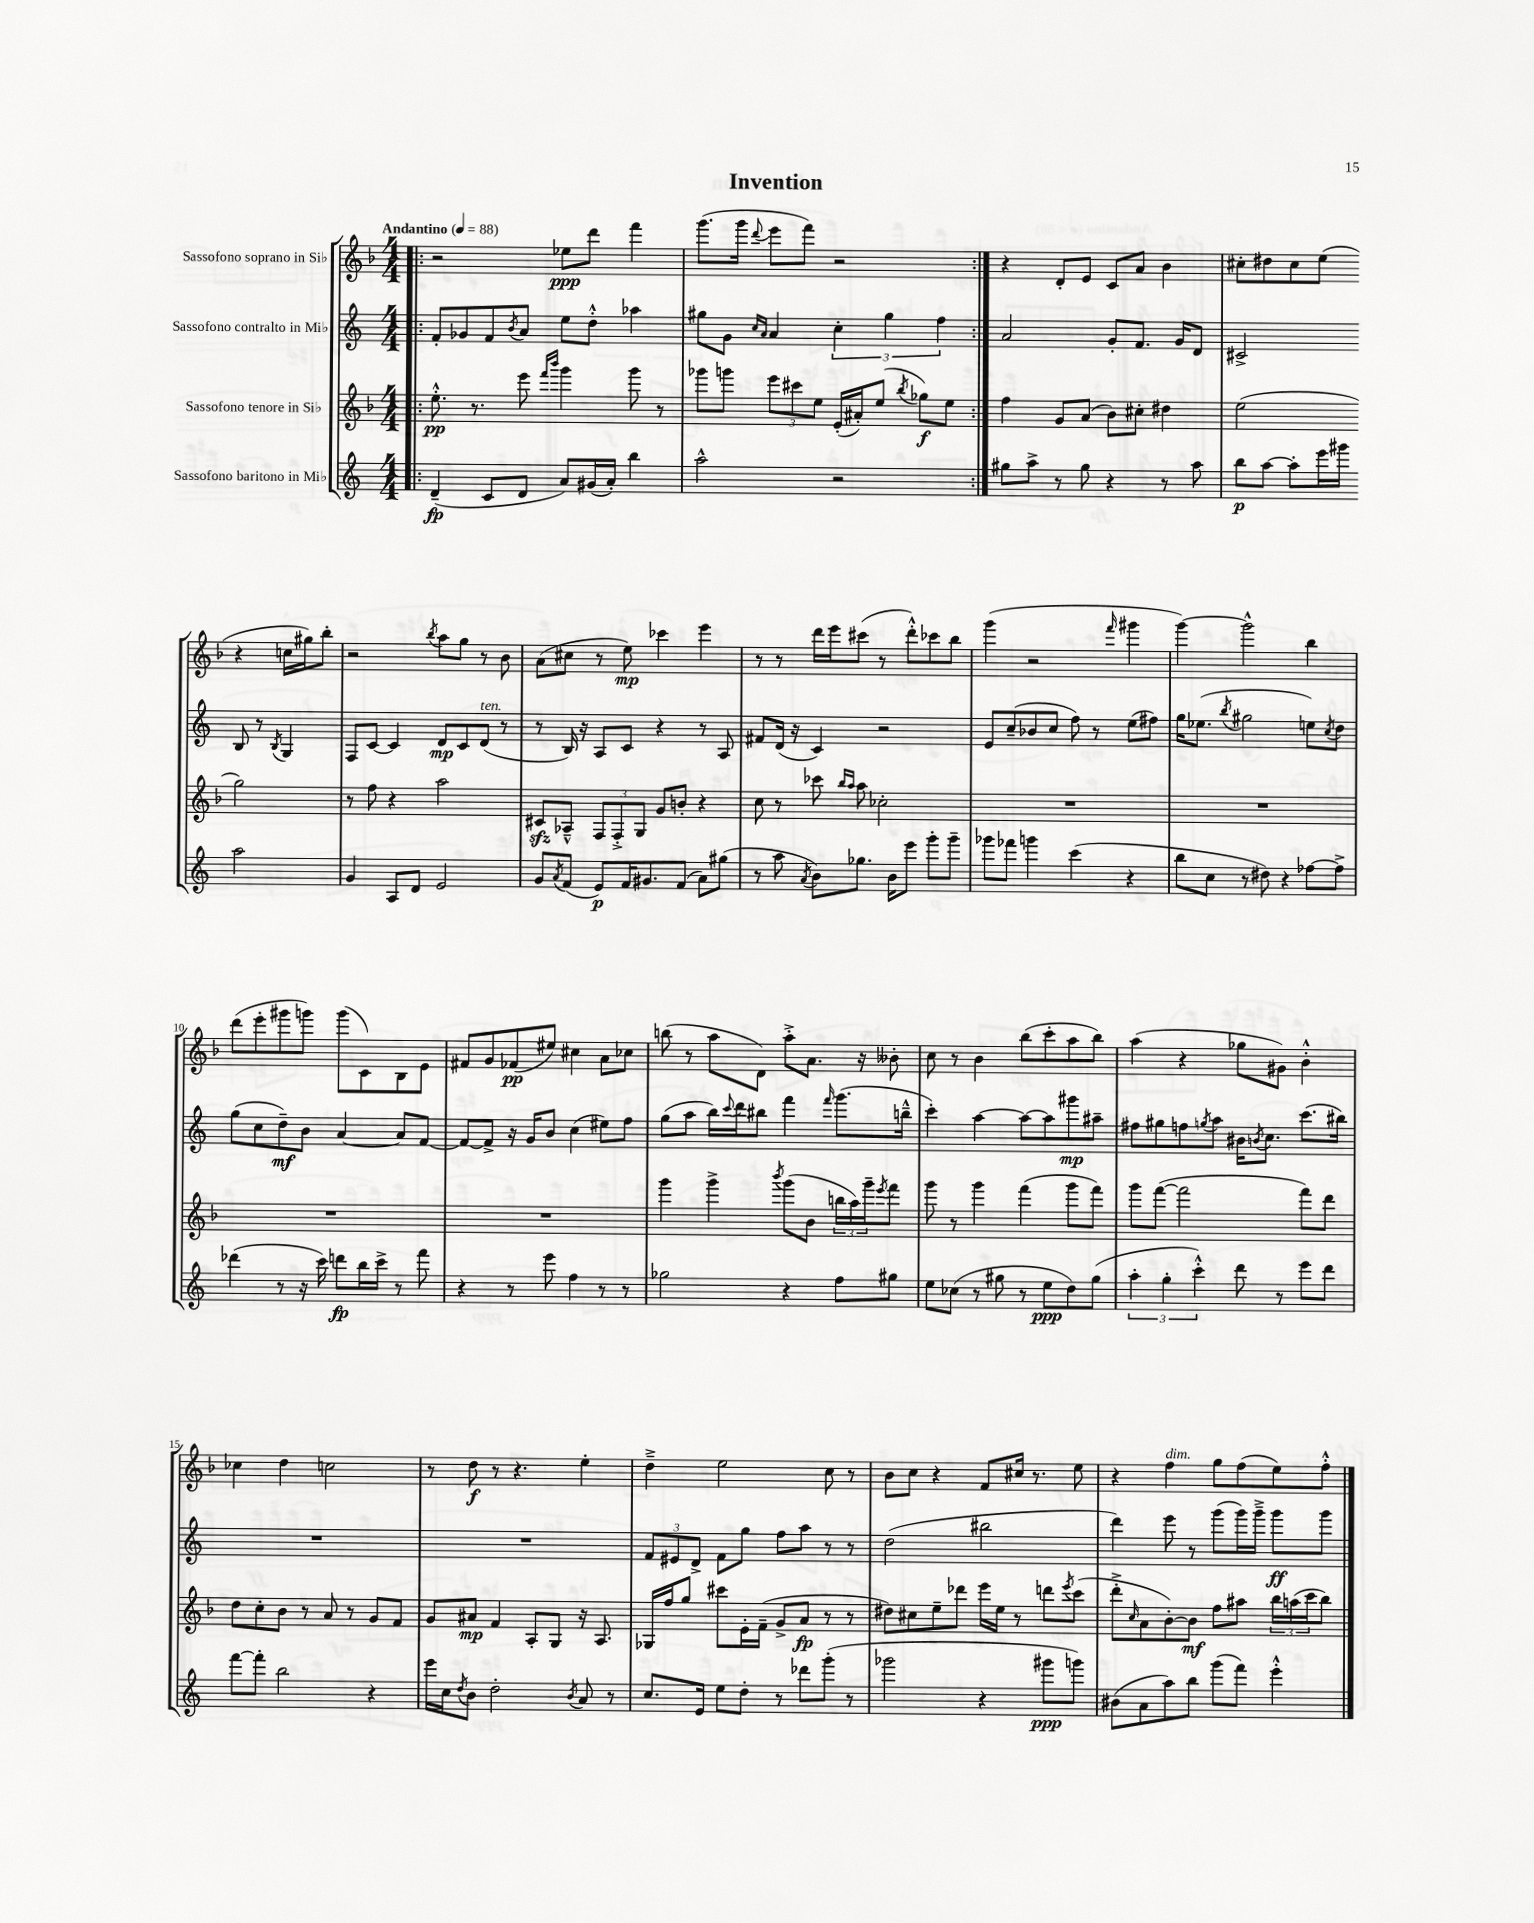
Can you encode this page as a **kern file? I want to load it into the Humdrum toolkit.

**kern	**kern	**kern	**kern
*staff4	*staff3	*staff2	*staff1
*clefG2	*clefG2	*clefG2	*clefG2
*k[]	*k[b-]	*k[]	*k[b-]
*M4/4	*M4/4	*M4/4	*M4/4
*MM88	*MM88	*MM88	*MM88
=!|:	=!|:	=!|:	=!|:
(4d~/	8.ee'^^\	8f'/L	2r
.	.	8g-/	.
.	8.r	.	.
8c/L	.	8f/	.
.	.	8qb/	.
8d/J	8eee\	8a/J	.
.	16qqfff/LL	.	.
.	16qqbbb-/JJ	.	.
8a/L)	4ggg\	8ee\L	8ee-\L
(16g#/L	.	8dd'^^\J	8ddd\J
16a'/JJ)	.	.	.
4bb\	8ggg\	4aa-\	4fff\
.	8r	.	.
=	=	=	=
2aa^^\	8ggg-\L	8gg#\L	(8.ggg\L
.	8ggg\J	8g\J	.
.	.	.	16ggg\Jk
.	.	16qqcc/LL	.
.	.	16qqa/JJ	8qqddd/
.	12eee\L	4a/	8eee\L
.	12ccc#\	.	.
.	.	.	8fff\J)
.	12ee\J	.	.
2r	(16e'/LL	6cc'\	2r
.	16a#'/J)	.	.
.	(8ee/J	.	.
.	.	6gg#\	.
.	8qbb-/	.	.
.	8gg-\L)	.	.
.	.	6ff\	.
.	8ee\J	.	.
=:|!	=:|!	=:|!	=:|!
8gg#\L	4ff\	2a/	4r
8aa^\J	.	.	.
8r	8g/L	.	8d'/L
8gg#\	(8a/J	.	8e/J
4r	8b-\L)	8g'/L	8c/L
.	8cc#'\J	8.f/J	8a/J
8r	4dd#\	.	4b-\
.	.	16g/LK	.
8aa\	.	8d/J	.
=	=	=	=
8bb\L	(2ee\	2c#^/	8cc#'\L
[8aa\J	.	.	8dd#\
8aa'\]L	.	.	8cc#\
16eee\L	.	.	(8ee\J
16ggg#\JJ	.	.	.
2aa\	2gg\)	8B/	4r
.	.	8r	.
.	.	8qB/	.
.	.	4G/	16cc\LL
.	.	.	16gg#\J)
.	.	.	8bb-'\J
=	=	=	=
4g/	8r	8F/L	2r
.	8ff\	[8c/J	.
8A/L	4r	4c/]	.
8d/J	.	.	.
.	.	.	8qbb-/
2e/	2aa\	8d/L	8aa\L
.	.	8c/	8gg\J
.	.	(8d/J	8r
.	.	8r	8b-\
=	=	=	=
8g/L	8c#/L	8r	(8a\L
8qa/	.	.	.
(8f/J	8A-~^^/J	16B/)	8cc#\J
.	.	16r	.
8e/L)	12F/L	8A/L	8r
.	12F'^/	.	.
16f/K	.	8c/J	8ee\)
.	12G/J	.	.
8.g#/	.	.	.
.	8g/L	4r	4ccc-\
(8f/J	8b'/J	.	.
8a\L)	4r	8r	4eee\
(8gg#\J	.	8A/	.
=	=	=	=
8r	8cc\	8f#/L	8r
8aa\	8r	(16d/Jk	8r
.	.	16r	.
8qa/	.	.	.
8b\L)	8ccc-\	4c/)	16ddd\LL
.	.	.	16eee\J
.	16qqbb-/LL	.	.
.	16qqaa/JJ	.	.
8.gg-\J	8aa\	.	(8ccc#\J
.	2cc-'\	2r	8r
16b\LK	.	.	.
8eee\J	.	.	8ddd'^^\L)
8ggg'\L	.	.	8ccc-\
8ggg~\J	.	.	8bb-\J
=	=	=	=
8ggg-\L	1r	8e/L	(4ggg\
8fff-\J	.	(8cc~/	.
4ggg\	.	8b-/	2r
.	.	8cc/J	.
(4ccc\	.	8ff\)	.
.	.	8r	.
.	.	.	16qqfff/
4r	.	(8ee\L	4ggg#\
.	.	8ff#\J)	.
=	=	=	=
8bb\L	1r	16gg\LK	[4ggg\)
.	.	(8.ee-\J	.
8cc\J	.	.	.
.	.	8qbb/	.
8r	.	2gg#\	2ggg^^\]
8dd#\)	.	.	.
4r	.	.	.
[8ff-\L	.	8ee\L)	4bb-\
.	.	8qcc/	.
8ff-^\]J	.	8dd\J	.
=	=	=	=
(4ddd-\	1r	(8gg\L	(8ddd\L
.	.	8cc\	8eee'\
8r	.	8dd~\)	8ggg#\
16r	.	8b\J	8ggg\J)
16ccc\)	.	.	.
8ddd\L	.	[4a/	(8ggg\L
16bb\L	.	.	8c\)
16ccc^\JJ	.	.	.
8r	.	8a/]L	8B-\
8fff\	.	[8f/J	8e\J
=	=	=	=
4r	1r	8f/_L	8f#/L
.	.	8f^/]J	8g/
8r	.	16r	(8f-/
.	.	16g/LK	.
8eee\	.	8b/J	8ee#/J)
4ff\	.	(4cc\	4cc#\
8r	.	8ee#\L)	8a\L
8r	.	8ff\J	8cc-\J
=	=	=	=
2gg-\	4ggg\	(8gg\L	(8bb\
.	.	8aa\J	8r
.	4ggg^\	16bb\LL)	8aa\L
.	.	8qqccc/	.
.	.	16ddd\J	.
.	.	8bb#\J	8d\J)
.	8qbbb-/	.	.
4r	(8ggg\L	4fff\	8aa'^\L
.	8b-\J	.	8.a\J
.	.	16qqfff/	.
8ff\L	24bb\LL	(8.ggg\L	.
.	24aa\)	.	.
.	.	.	16r
.	24ggg~\J	.	.
.	8qeee/	.	.
8gg#\J	8fff\J	.	8b--'\
.	.	16bb~^^\Jk	.
=	=	=	=
8ee\L	8ggg\	4ccc'\)	8cc\
(8cc-\J	8r	.	8r
8r	4ggg\	[4aa\	4b-\
8gg#\	.	.	.
8r	(4fff\	8aa\_L	(8bb-\L
8ee\L	.	8aa\]	8ccc'\
8dd\)	8ggg\L	8ggg#\	8aa\
(8gg#\J	8fff\J)	8aa#~\J	8bb-\J)
=	=	=	=
6aa'\	8ggg\L	8ff#\L	(4aa\
.	([8fff\J	8gg#\	.
6gg'\	.	.	.
.	2fff\]	8ff\	4r
6ccc'^^\)	.	.	.
.	.	8qgg/	.
.	.	8aa\J	.
8ddd\	.	16b#\LK	8gg-\L
.	.	8qb/	.
.	.	8.cc\J	.
8r	.	.	8g#\J)
8eee\L	8fff\L)	(8.ccc\L	4b-'^^\
8ddd\J	8ddd\J	.	.
.	.	16bb#\Jk)	.
=	=	=	=
[8fff\L	8dd\L	1r	4cc-\
8fff'\]J	8cc'\	.	.
2bb\	8b-\J	.	4dd\
.	8r	.	.
.	8a/	.	2cc\
.	8r	.	.
4r	8g/L	.	.
.	8f/J	.	.
=	=	=	=
16eee\LL	8g/L	1r	8r
16cc\J	.	.	.
8qdd/	.	.	.
8b\J	8a#/J	.	8dd\
2dd'\	4f/	.	8r
.	.	.	4.r
.	8A'/L	.	.
.	8G/J	.	.
8qb/	.	.	.
8a/	16r	.	4ee'\
.	8.A/	.	.
8r	.	.	.
=	=	=	=
8.cc/L	16G-/LL	12f/L	4dd~^\
.	16ff/J	.	.
.	.	12e#/	.
.	8gg/J	.	.
.	.	12d^/J	.
16e/Jk	.	.	.
8ee\L	8ccc#\L	8f\L	2ee\
8dd'\J	16e'\L	8gg\J	.
.	(16f~\JJ	.	.
8r	8g^/L	8ff\L	.
8ddd-\L	8a/J	8aa\J	.
(8ggg'\J	8r	8r	8cc\
8r	8r	8r	8r
=	=	=	=
2ggg-\	8dd#\L)	(2dd\	8b-\L
.	8cc#\	.	8cc\J
.	8ee~\	.	4r
.	8ddd-\J	.	.
4r	16eee\LL	2bb#\	8f/L
.	16ee\JJ	.	.
.	8r	.	16cc#/Jk
.	.	.	8.r
8ggg#\L	8ddd\L	.	.
.	8qeee/	.	.
8ggg\J)	(8ccc\J	.	8ee\
=	=	=	=
(8b#\L	8ddd'^\L	4ddd\)	4r
.	16qqcc/	.	.
8a\	8a\	.	.
8aa\)	[8b-'\)	8eee\	4ff\
8bb\J	8b-\]J	8r	.
(8ggg\L	8ff\L	(8ggg\L	8gg\L
8fff\J)	8aa#\J	16ggg\L)	(8ff\
.	.	16ggg~^\JJ	.
4eee'^^\	24bb-\LL	8ggg\L	8ee\)
.	(24aa\	.	.
.	24ccc\J	.	.
.	8bb-\J)	8ggg\J	8ff'^^\J
==	==	==	==
*-	*-	*-	*-
